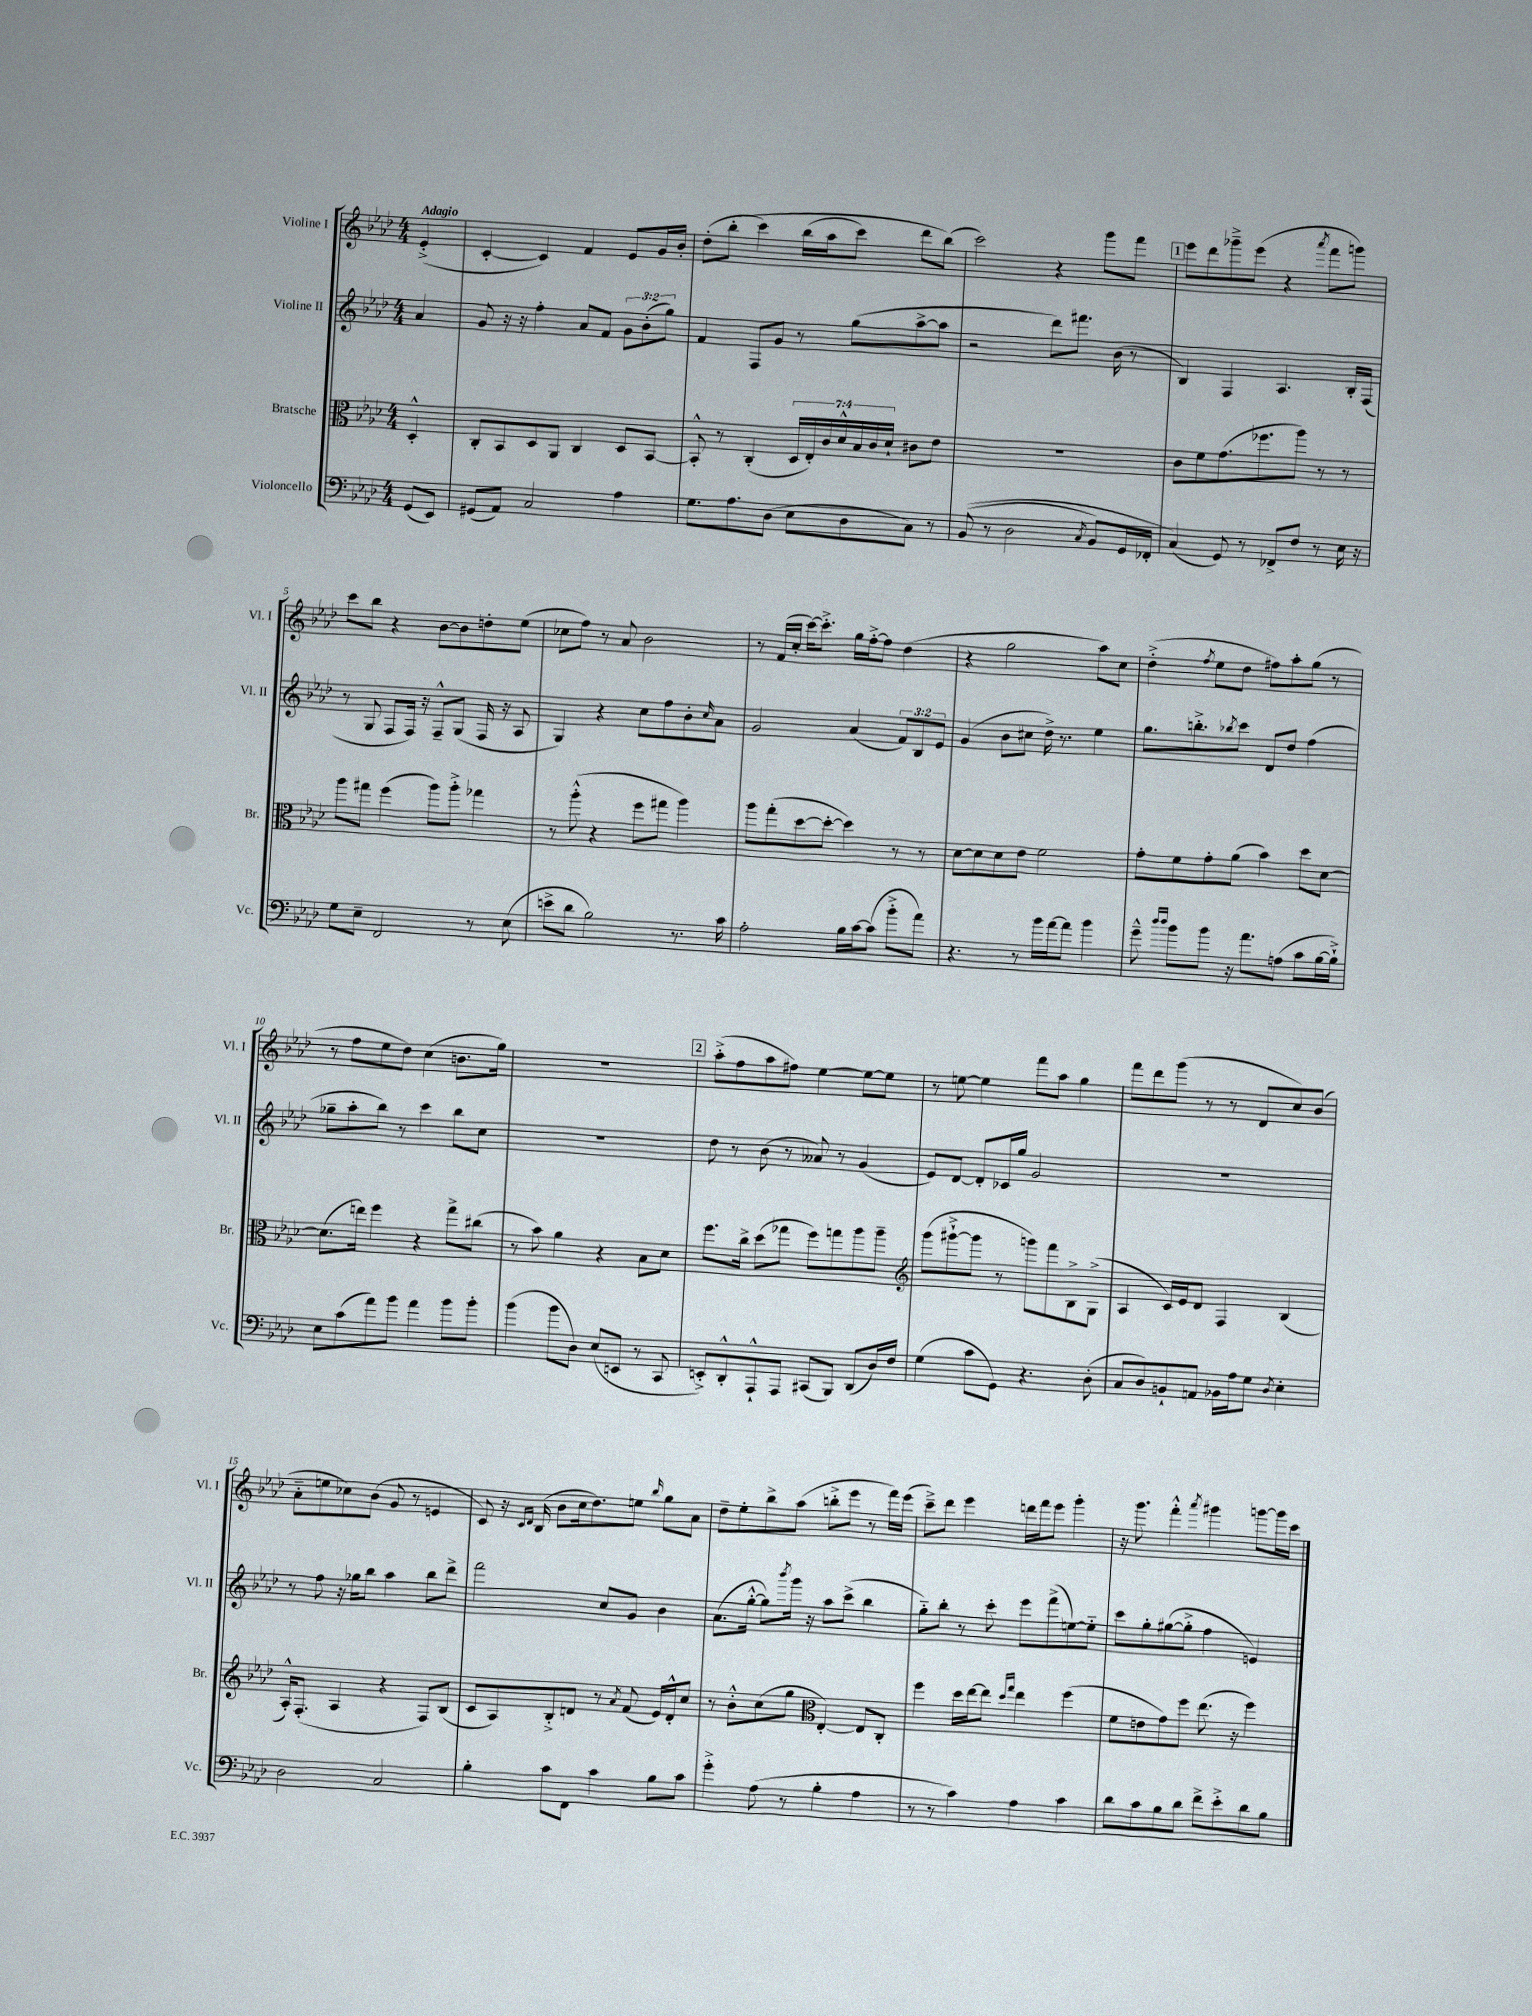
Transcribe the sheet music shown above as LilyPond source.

<<
\new StaffGroup <<
\new Staff = "s0" \with { instrumentName = "Violine I" shortInstrumentName = "Vl. I" } {
    \clef treble \key aes \major \numericTimeSignature \time 4/4 \partial 4 \tempo "Adagio"
    ees'4-.->( |
    c'4~-. c'4) f'4 ees'8 g'16 bes'16-. |
    des''8-.( bes''8-.\( c'''4) bes''16( aes''16 c'''8) des'''8 bes''8(\) |
    c'''2) r4 g'''8 f'''8 |
    \mark \markup { \box "1" } ees'''8 des'''8 ges'''8---> ees'''8( r4 \acciaccatura { aes'''8 } f'''8 g'''8) |
    c'''8 bes''8 r4 bes'8~ bes'8 d''8-. ees''8( |
    ces''8 f''8) r8 aes'8 bes'2 |
    r8 f'16( c''16-. c'''16~) c'''8.-.-> g''16 f''16~-.-> f''8 des''4( |
    r4 g''2 aes''8) c''8 |
    des''4-.->( \acciaccatura { f''8 } ees''8 des''8 fis''8) aes''8-. g''8( r8 |
    r8 f''8 ees''8 des''8) c''4( b'8. g''16) |
    R1 |
    \mark \markup { \box "2" } aes''8-.->( f''8 aes''8 fis''8) ees''4~ ees''8~ ees''8 |
    r8 e''8~ e''4 f'''8 aes''8 g''4 |
    f'''8 des'''8 g'''8( r8 r8 des'8 c''8) bes'8( |
    aes'8-_ e''8 ces''8) bes'8( g'8 r8 e'4 |
    c'8) r16 \grace { c'16 des'16 } bes16( bes'8 c''16 des''8.) e''8 \grace { bes''16 } g''8 aes'8 |
    des''8-- ees''8-. bes''8-> aes''8( b''8-.-> ees'''8 r8 f'''16) ees'''16( |
    c'''8--->) des'''8 ees'''4 d'''16 f'''16 ees'''8 g'''4-. |
    r16 g'''8. f'''4-.-^ \acciaccatura { aes'''8 } gis'''4 g'''8~ g'''16 c'''16 \bar "|." |
}
\new Staff = "s1" \with { instrumentName = "Violine II" shortInstrumentName = "Vl. II" } {
    \clef treble \key aes \major \numericTimeSignature \time 4/4 \override Staff.TupletNumber.text = #tuplet-number::calc-fraction-text \partial 4
    aes'4 |
    g'8 r16 r16 f''4-. aes'8 f'8 \tuplet 3/2 { g'8 bes'8-.( g''8) } |
    f'4 f8 g'8 r8 g''8( aes''8~-> aes''8 |
    r2 des'''8) fis'''8. bes'16( r8 |
    \mark \markup { \box "1" } bes4) f4 aes4. bes16-. f16( |
    r8 g8 f8 f16) r16 f8---^ g8( f16 r16 aes8 |
    g4) r4 c''8 f''8 bes'8-. \grace { c''16 } aes'8 |
    g'2 aes'4( \tuplet 3/2 { f'8) bes8 ees'8 } |
    g'4( bes'8 cis''8 des''16->) r8. ees''4 |
    g''8. b''8.-.-> \acciaccatura { bes''8 } c'''8 des'8 des''8 f''4( |
    ges''8-- aes''8-. bes''8) r8 c'''4 bes''8 c''8 |
    R1 |
    \mark \markup { \box "2" } des''8 r8 bes'8( r8 aeses'8) r8 g'4( |
    ees'8) des'8~ des'8-. ces'16 g''16 g'2 |
    R1 |
    r8 f''8 r16 ges''16 bes''8 aes''4 bes''8 des'''8-> |
    f'''2 c''8 g'8 bes'4 |
    aes'8.( g''16~-.-^ g''8) \acciaccatura { bes'''8 } g'''16 r16 aes''8 c'''8->( bes''4 |
    g''8-_) bes''8-. r8 c'''8-. ees'''8 f'''8->( e''8~) e''8-_ |
    c'''8 g''8-. gis''8~( gis''8-.-> f''4 e'4) \bar "|." |
}
\new Staff = "s2" \with { instrumentName = "Bratsche" shortInstrumentName = "Br." } {
    \clef alto \key aes \major \numericTimeSignature \time 4/4 \override Staff.TupletNumber.text = #tuplet-number::calc-fraction-text \partial 4
    des4-.-^ |
    c8-. bes,8 des8 aes,8 c4 des8 bes,8~ |
    bes,8-.-^ r8 c4-.( \tuplet 7/4 { des16 ees16-.) c'16 des'16-^ bes16 c'16 des'16-! } cis'8 ees'8 |
    R1 |
    \mark \markup { \box "1" } c'8 f'8 g'8.( fes''8. aes''8) r8 r8 |
    aes''8 gis''8 f''4( aes''8) aes''8-.-> ges''4 |
    r8 aes''8-.-^( r4 f''8 gis''8 aes''4) |
    aes''8 g''8-.( des''8~ des''8~-. des''4) r8 r8 |
    des'8~ des'8 des'8 ees'8 f'2 |
    g'8-. f'8 g'8-. aes'8( bes'4) des''8 des'8~ |
    des'8.( e''16) f''4 r4 g''8-> cis''8( |
    r8 bes'8) aes'4 r4 bes8 des'8 |
    \mark \markup { \box "2" } f''8. c''16-> des''8( ges''8 f''8) g''8 aes''8 aes''8-- |
    \clef treble g'''8( gis'''8~-!-> gis'''8 r8 g'''8) f'''8 bes8-> g8->( |
    aes4 c'16) ees'16 des'8 f4 bes4( |
    aes16-.-^) f8.-.( aes4 r4 f8) bes8( |
    c'8 aes8) bes8-.-> d'8 r8 \acciaccatura { aes'8 } f'8( ees'16) d'16-.-^ c''8 |
    r8 bes'8-.-^ c''8( g''8 \clef alto ees4~-.) ees8 c8-. |
    f''4 des''16 ees''16~ ees''8 \grace { des''16 g''16 } ees''4 f''4( |
    f'8 e'8 g'8) f''8 ees''8.( r16 f''4) \bar "|." |
}
\new Staff = "s3" \with { instrumentName = "Violoncello" shortInstrumentName = "Vc." } {
    \clef bass \key aes \major \numericTimeSignature \time 4/4 \partial 4
    g,8( ees,8) |
    gis,8( aes,8) c2 aes4 |
    g8. aes8. des8( ees8 des8 c8) r8 |
    bes,8(\( r8 des2 \acciaccatura { c8 } bes,8) g,16 fes,16-. |
    \mark \markup { \box "1" } c4(\) g,8) r8 fes,8-> f8 r8 ees16 r16 |
    g8 ees8-- f,2 r8 ees8( |
    e'8-> des'8 bes2) r8. c'16 |
    aes2-. bes16 c'16~ c'8( bes'8-.-> aes'8) |
    r4. r8 bes'16 aes'16~ aes'8 bes'4 |
    g'8---^ \grace { des''16 des''16 } bes'8 bes'8 r16 aes'8. a8( c'8 bes16~ bes16-!->) |
    ees8 c'8( aes'8) bes'8 aes'4 bes'8 bes'8-. |
    bes'4( bes'8 des8) ees8( e,8 r8 c,8 |
    \mark \markup { \box "2" } e,8-.->) des,8-.-^ aes,,8-!-^ aes,,8 cis,8( bes,,8) des,8( des16) f16 |
    g4( c'8 g,8) r4. des8-.( |
    c8 des8) b,8-! a,8 bes,16 aes16 g8 \acciaccatura { des8 } ees4-. |
    des2 c2 |
    bes4-. c'8 f,8 c'4 bes8 c'8 |
    g'4-.-> aes8( r8 bes4-. aes4 |
    r8 r8 c'4) aes4 c'4 |
    des'8 c'8 bes8 des'8 f'8-> ees'8-.-> des'8 bes8 \bar "|." |
}
>>
>>
